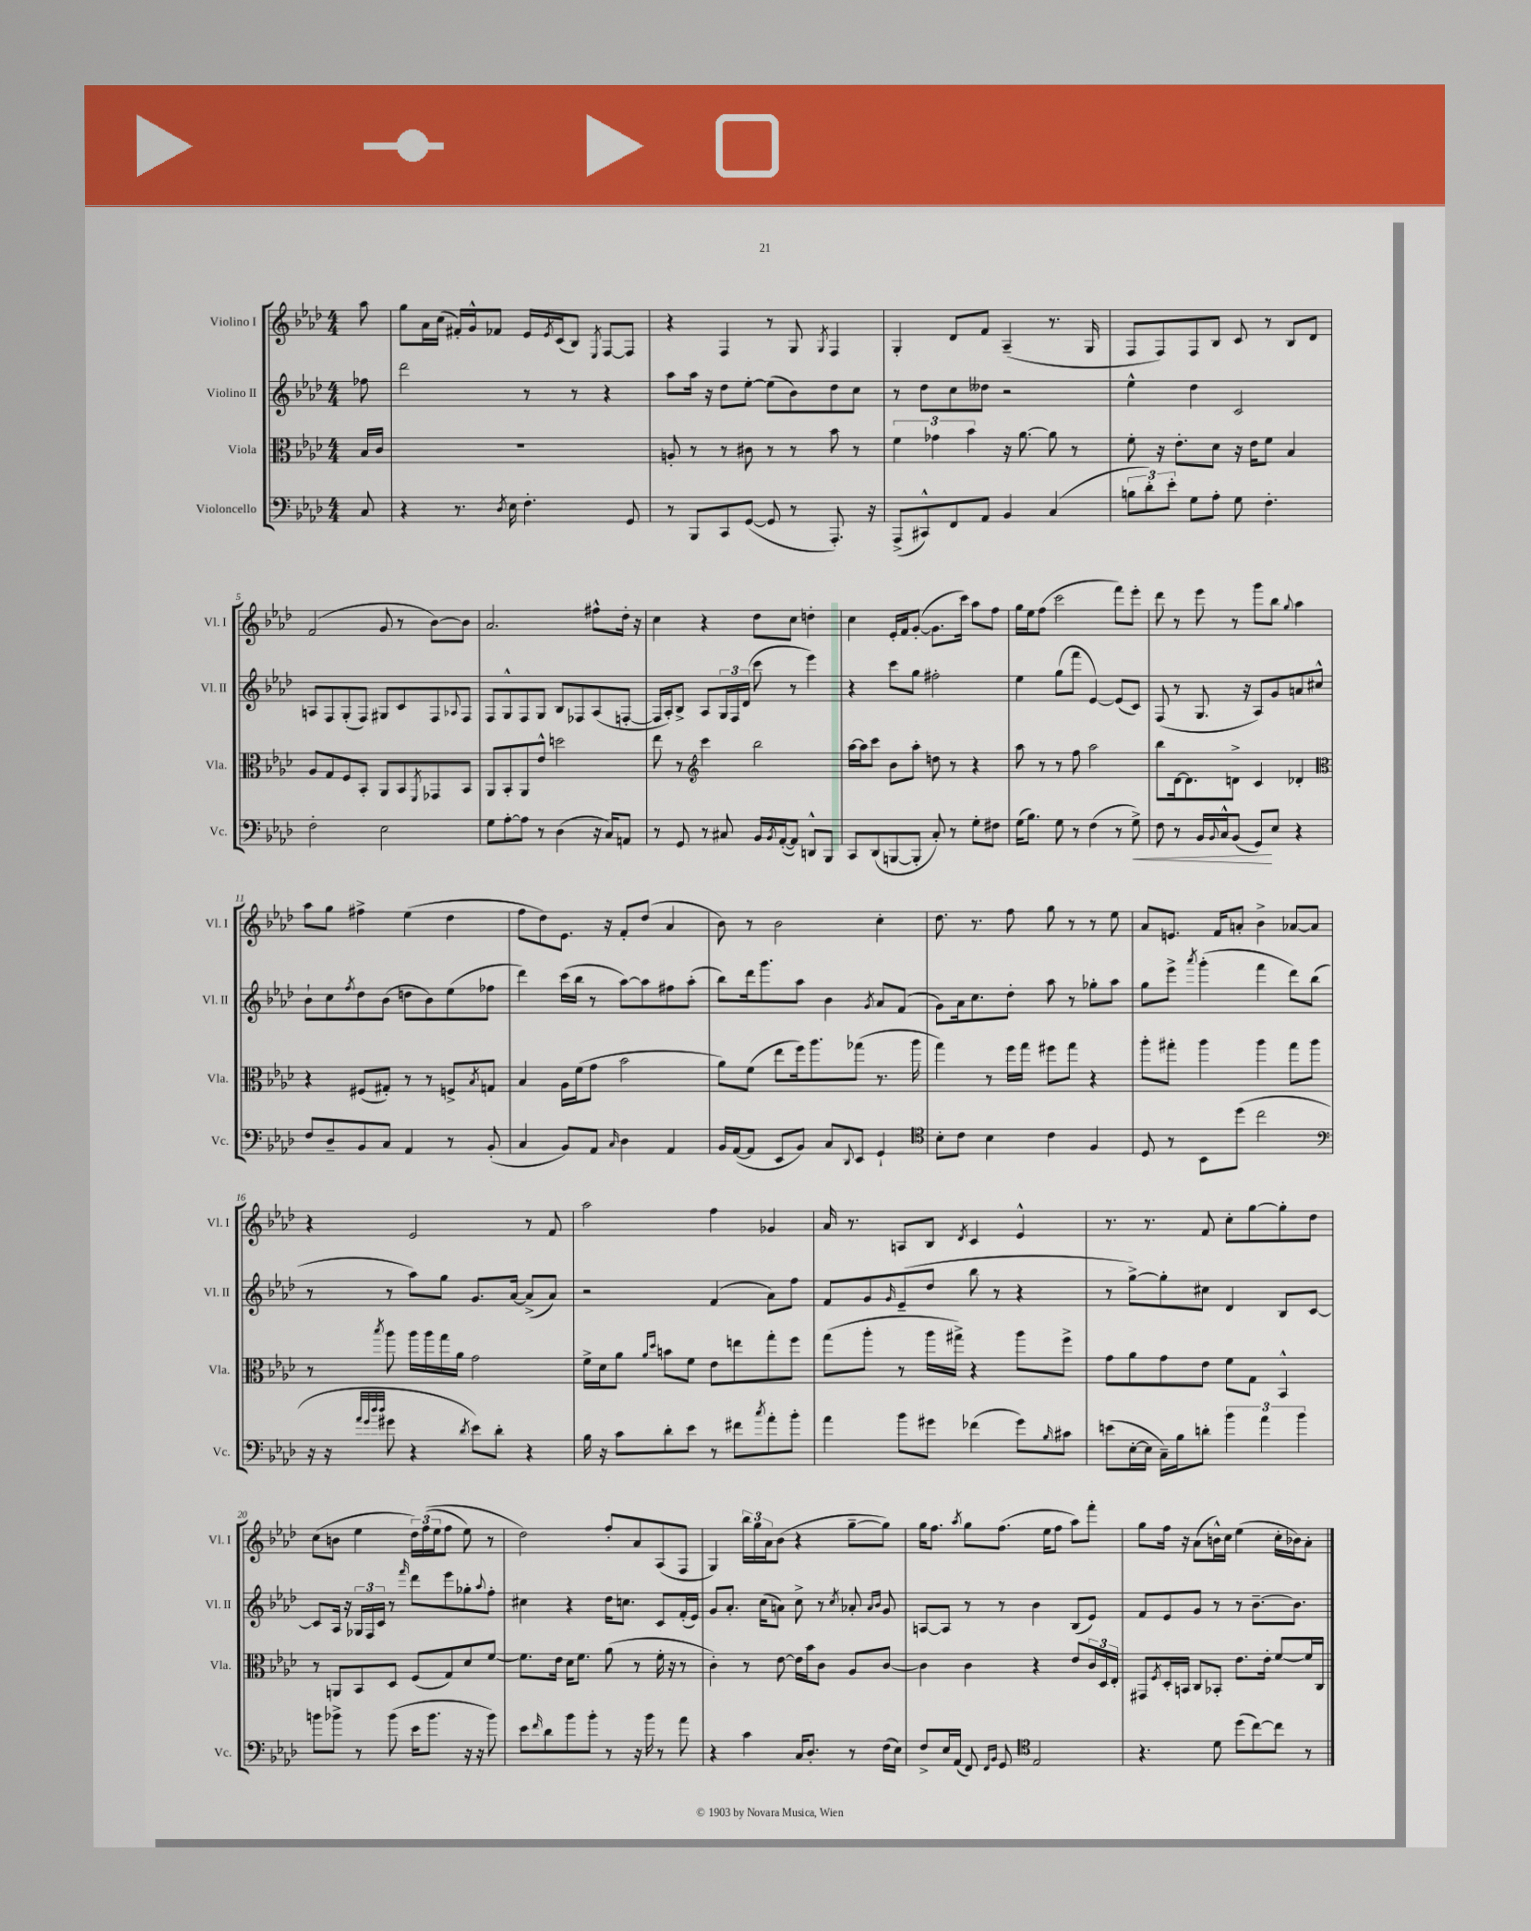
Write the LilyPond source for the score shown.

<<
\new StaffGroup <<
\new Staff = "s0" \with { instrumentName = "Violino I" shortInstrumentName = "Vl. I" } {
    \clef treble \key aes \major \numericTimeSignature \time 4/4 \partial 8
    aes''8 |
    g''8 aes'16 c''16( fis'16-.) g'16-^ fes'8 ees'16 \acciaccatura { ees'8 } c'16( bes8) \acciaccatura { ees8 } f8~ f8 |
    r4 f4 r8 g8 \acciaccatura { g8 } f4 |
    g4-. des'8 f'8 aes4--( r8. g16 |
    f8 f8) f8 bes8 c'8 r8 bes8 des'8 |
    f'2( g'8 r8 bes'8~) bes'8 |
    aes'2. fis''8-^ des''16-. r16 |
    c''4 r4 des''8 c''8 d''4-. |
    c''4 ees'16-. f'16 g'8~-.( g'8. c'''16) aes''8 f''8 |
    g''16 ees''16 f''8( c'''2 f'''8) ees'''8-. |
    des'''8 r8 ees'''8 r8 g'''8 bes''8 \appoggiatura { g''8 } aes''4 |
    aes''8 g''8 fis''4-> ees''4( des''4 |
    f''8 des''8) ees'8. r16 f'8-. des''8( aes'4 |
    bes'8) r8 bes'2 c''4-. |
    des''8. r8. f''8 g''8 r8 r8 ees''8 |
    aes'8 e'8. f'16 a'8-. bes'4-> aes'8~ aes'8 |
    r4 ees'2 r8 f'8 |
    aes''2 f''4 ges'4 |
    aes'16 r8. a8 bes8 \acciaccatura { des'8 } c'4 ees'4-^ |
    r8. r8. f'8 c''8-. g''8~ g''8-. des''8 |
    c''8( b'8 ees''4 \tuplet 3/2 { des''16) f''16(\( ees''16 } f''8 ees''8) r8 |
    des''2\) f''8-. aes'8 aes8( f8 |
    g4) \tuplet 3/2 { bes''16 g''16 aes'16 } bes'8( r4 g''8~-- g''8) |
    g''16 f''8. \acciaccatura { aes''8 } g''8 f''8.( ees''16 f''8 aes''8) f'''8-. |
    g''8 f''16 r16 aes'8( b'16-^) c''16 ees''4( c''16-. bes'16) aes'8-. \bar "|." |
}
\new Staff = "s1" \with { instrumentName = "Violino II" shortInstrumentName = "Vl. II" } {
    \clef treble \key aes \major \numericTimeSignature \time 4/4 \partial 8
    fes''8 |
    des'''2 r8 r8 r4 |
    aes''8 aes''16 r16 des''8 ees''8~-. ees''8( bes'8) des''8 c''8 |
    r8 des''8 c''8 deses''8 r2 |
    ees''4-^ des''4 c'2 |
    a8 f8 g8-.( f8) gis8 c'8 f8 \appoggiatura { aes8 } f8 |
    f8 g8-^ f8 g8 bes8 fes8 aes8( f8~-. |
    f16 aes16-.) bes8-> aes8 \tuplet 3/2 { g16 f16 des'16( } c'''8 r8 ees'''4) |
    r4 c'''8 g''8 fis''2-. |
    ees''4 g''8( f'''8 ees'4~) ees'8( c'8) |
    f8( r8 g8. r16 aes8) g'8 a'8 cis''8-^ |
    bes'8-! c''8 \acciaccatura { f''8 } des''8 bes'8( d''8 bes'8) ees''8( fes''8 |
    des'''4) c'''16( bes''16 r8 aes''8~) aes''8 fis''8 aes''8-.( |
    bes''8) des'''16 g'''8. aes''8 bes'4 \acciaccatura { g'8 } aes'8 f'8( |
    g'8) aes'16 c''8. des''8-. aes''8 r8 ges''8-. aes''8 |
    g''8 ees'''8-> \acciaccatura { aes'''8 } g'''4-.( f'''4 des'''8) bes''8( |
    r8 r8 aes''8) g''8 g'8. aes'16~ aes'8->( aes'8) |
    r2 f'4( aes'8) f''8 |
    f'8 g'8 \grace { g'16 } ees'8--( des''8 bes''8 r8 r4 |
    r8 g''8~->) g''8-. cis''8 des'4 bes8 c'8~ |
    c'8 aes16 r16 \tuplet 3/2 { ges16 f16 c'16 } r8 \grace { f'''16 } des'''8 ees'''8 ges''8-. \appoggiatura { aes''8 } f''8-. |
    cis''4 r4 des''16 c''8. c'8 f'16-.( ees'16) |
    g'8 aes'8.-. c''16( a'8) c''8-> r8 \acciaccatura { c''8 } aes'8-. \grace { aes'16 bes'16 } g'8 |
    a8~ a8 r8 r8 bes'4 bes8( ees'8) |
    f'8 ees'8 g'8 r8 r8 bes'8.~-- bes'8. \bar "|." |
}
\new Staff = "s2" \with { instrumentName = "Viola" shortInstrumentName = "Vla." } {
    \clef alto \key aes \major \numericTimeSignature \time 4/4 \partial 8
    bes16 c'16 |
    R1 |
    a8-. r8 r8 cis'8 r8 r8 bes'8 r8 |
    \tuplet 3/2 { f'4 ges'4 bes'4 } r16 aes'8.~ aes'8 r8 |
    f'8-. r16 ees'8.-. des'8 r16 ees'16 f'8 bes4 |
    aes8 g8 f8 bes,8-. aes,8 bes,8 \acciaccatura { f,8 } ges,8 bes,8 |
    aes,8 bes,8-. aes,8 ees'8-^ d''2 |
    ees''8 r8 \clef treble c'''4 bes''2 |
    aes''16~ aes''16 c'''8 bes'8 aes''8-. d''8 r8 r4 |
    aes''8 r8 r8 f''8 aes''2 |
    bes''8 des'16~ des'8. d'8-> c'4 des'4-. |
    \clef alto r4 fis8( gis8-.) r8 r8 f8-> \acciaccatura { bes8 } g8 |
    bes4 aes16 f'16( g'8 bes'2 |
    aes'8) f'8( ees''8 f''16) aes''8. ges''8( r8. aes''16 |
    g''4) r8 f''16 g''16 fis''8 g''8 r4 |
    aes''8-. gis''8-. aes''4 aes''4 gis''8 aes''8 |
    r8 \acciaccatura { bes''8 } aes''8 aes''16 aes''16 g''16 aes'16 g'2 |
    f'16-> des'16 aes'8 \grace { aes'16 des''16 } b'8 f'8 ees'8 e''8 g''8-. f''8 |
    g''8( aes''8-. r8 aes''16 gis''16->) r4 aes''8 f''8-> |
    g'8 aes'8 g'8 ees'8 f'8 g8 bes,4-^ |
    r8 a,8 bes,8 des8 f8( g8) des'8 f'8~ |
    f'8. ees'16 des'16 f'8. aes'8( r8 f'16-. r16 r8 |
    c'4-.) r8 ees'8~ ees'16 bes'16 c'8 aes8 c'8~ |
    c'4 c'4 r4 ees'8 \tuplet 3/2 { c'16 des16 ees16-. } |
    gis,8 \acciaccatura { f8 } des16-. b,16 c8 bes,8-. ees'8. ees'16-. f'8~ f'16 c16 \bar "|." |
}
\new Staff = "s3" \with { instrumentName = "Violoncello" shortInstrumentName = "Vc." } {
    \clef bass \key aes \major \numericTimeSignature \time 4/4 \partial 8
    c8 |
    r4 r8. \acciaccatura { des8 } ees16 f4.-. g,8 |
    r8 bes,,8 c,8 g,8~( g,8 r8 aes,,8.-.) r16 |
    aes,,8->( cis,8-^) f,8 aes,8 bes,4 c4( |
    \tuplet 3/2 { b8 des'8-.) ees'8-. } g8 aes8-. g8 f4.-. |
    f2-. ees2 |
    g8 aes8~-. aes8 r8 des4( r16 c16) a,8 |
    r8 g,8 r8 cis8 bes,16 \acciaccatura { bes,8 } aes,16~-.( aes,8) d,8-^ bes,,8 |
    c,8 des,8( b,,8~ b,,8-. c8-.) r8 g8-. fis8 |
    g16( bes8.) g8 r8 f4( r8 g8->\<) |
    f8 r8 bes,16 \appoggiatura { bes,8 } c16-^ bes,8( g,8\!) ees8 r4 |
    f8 des8-- bes,8 c8 aes,4 r8 bes,8-.( |
    c4 bes,8) aes,8 \grace { c16 } des4 aes,4 |
    bes,16 aes,16~( aes,8 ees,8 bes,8) c8 \appoggiatura { des,8 } ees,8 g,4-! |
    \clef tenor bes8-. c'8 bes4 c'4 f4 |
    des8 r8 bes,8 des''8( c''2 |
    \clef bass r16 r16 \grace { aes'32 g'32 des''32 des''32 } gis'8 r4 \acciaccatura { des'8 } ees'8) des'8-. r4 |
    bes16 r16 c'8 des'8-. ees'8 r8 fis'8 \acciaccatura { c''8 } aes'8-. bes'8-. |
    aes'4 bes'8 gis'8 fes'4( gis'8) \grace { bes16 } cis'8 |
    e'8( ees16~-. ees16 c16--) bes16 d'8-. \tuplet 3/2 { bes'4 aes'4 bes'4 } |
    b'8 bes'8-> r8 bes'8( ees'16 bes'8. r16 r16 bes'8) |
    ees'8 \grace { f'16 } des'8 bes'8 bes'8-. r8 r16 bes'16 r8 aes'8 |
    r4 c'4 c16 des8.-. r8 f16( ees16) |
    f8-> ees16 aes,16( f,8) \grace { f,16 bes,16 } g,8 \clef tenor ees2 |
    r4. des'8 des''8( c''8~) c''8 r8 \bar "|." |
}
>>
>>
